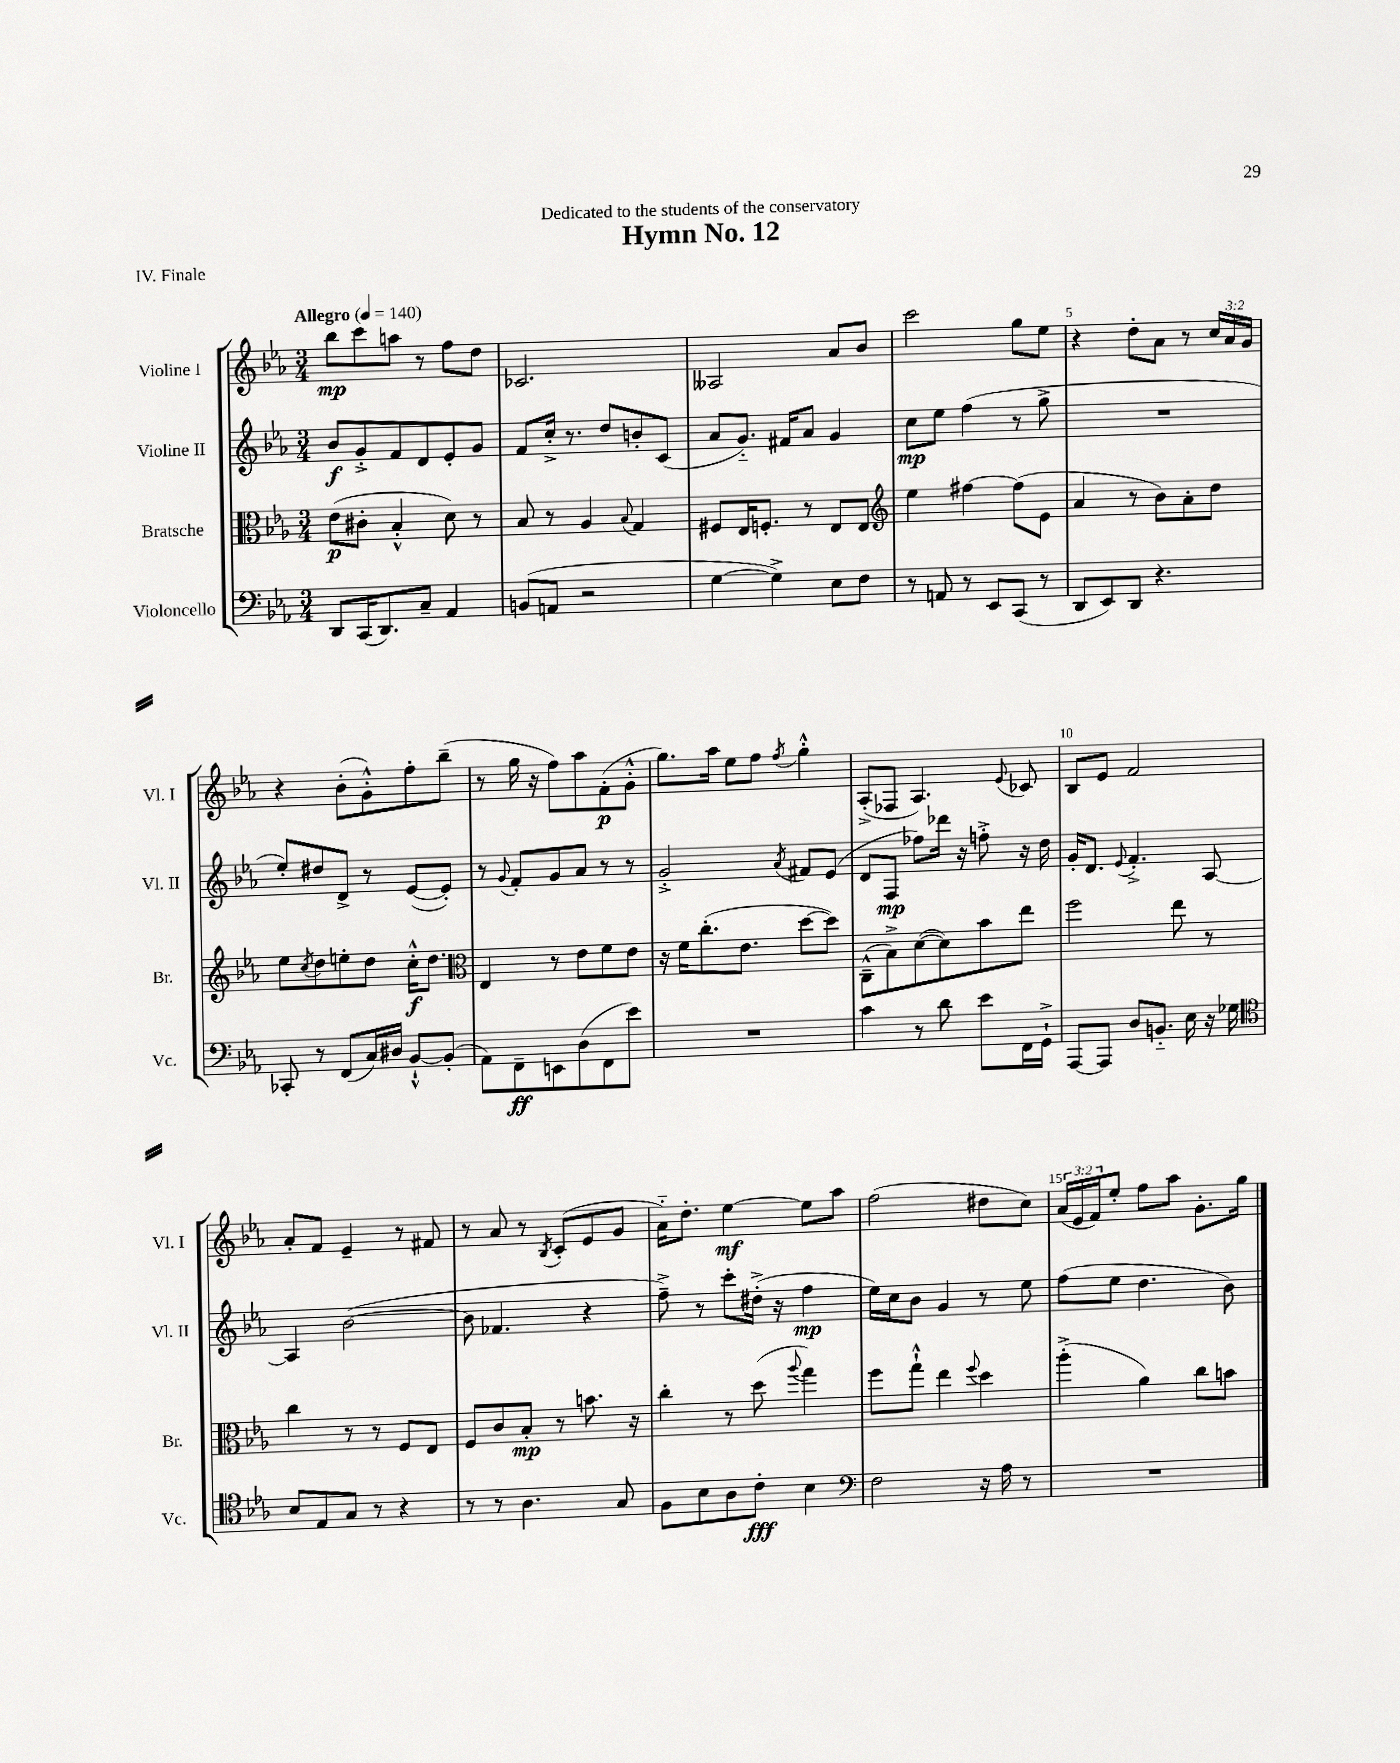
\header { title = "Hymn No. 12" dedication = "Dedicated to the students of the conservatory" piece = "IV. Finale" }
<<
\new StaffGroup <<
\new Staff = "s0" \with { instrumentName = "Violine I" shortInstrumentName = "Vl. I" } {
    \clef treble \key ees \major \numericTimeSignature \time 3/4 \override Staff.TupletNumber.text = #tuplet-number::calc-fraction-text \tempo "Allegro" 4 = 140
    bes''8\mp c'''8 a''8 r8 f''8 d''8 |
    ces'2. |
    aeses2 aes'8 bes'8 |
    c'''2 g''8 ees''8 |
    r4 d''8-. aes'8 r8 \tuplet 3/2 { c''16 aes'16 g'16 } |
    r4 bes'8-.( g'8-.-^) f''8-. bes''8--( |
    r8 g''16 r16 f''8) aes''8 f'8-.\p( g'8-.-^ |
    g''8.) aes''16 ees''8 f''8 \acciaccatura { f''8 } g''4-.-^ |
    aes8-.->( fes8 aes4.) \appoggiatura { ees'8 } ces'8 |
    bes8 ees'8 f'2 |
    aes'8-. f'8 ees'4-- r8 fis'8 |
    r8 aes'8 r8 \acciaccatura { bes8 } c'8-.( ees'8 g'8 |
    aes'16-_) d''8.-. ees''4~\mf ees''8 aes''8 |
    f''2( dis''8 c''8) |
    \tuplet 3/2 { aes'16( ees'16 f'16) } ees''8-. f''8 aes''8 g'8.-. g''16 \bar "|." |
}
\new Staff = "s1" \with { instrumentName = "Violine II" shortInstrumentName = "Vl. II" } {
    \clef treble \key ees \major \numericTimeSignature \time 3/4
    bes'8\f g'8-.-> f'8 d'8 ees'8-. g'8 |
    f'8 c''16-.-> r8. d''8 b'8-. c'8( |
    aes'8 g'8.-_) fis'16 aes'8 g'4 |
    c''8\mp ees''8 f''4( r8 g''8-> |
    R2. |
    ees''8-.) dis''8 d'8-> r8 ees'8~( ees'8-.) |
    r8 \appoggiatura { g'8 } f'8-. g'8 aes'8 r8 r8 |
    g'2-.-> \acciaccatura { aes'8 } fis'8 ees'8( |
    d'8 f8\mp fes''8) des'''16 r16 f''8-.-> r16 d''16 |
    g'16-. d'8. \appoggiatura { ees'8 } f'4.-.-> aes8~ |
    aes4 bes'2~( |
    bes'8 fes'4. r4 |
    f''8--->) r8 c'''8-. dis''16-.->( r16 f''4\mp |
    ees''16) c''16 bes'8 g'4 r8 ees''8 |
    f''8( ees''8 d''4. bes'8) \bar "|." |
}
\new Staff = "s2" \with { instrumentName = "Bratsche" shortInstrumentName = "Br." } {
    \clef alto \key ees \major \numericTimeSignature \time 3/4
    ees'8\p( cis'8-. bes4-.-^ d'8) r8 |
    bes8 r8 aes4 \appoggiatura { bes8 } g4 |
    fis8 ees16 f8.-. r8 ees8 ees8 |
    \clef treble ees''4 fis''4~ fis''8( ees'8 |
    aes'4 r8 bes'8) aes'8-. d''8 |
    ees''8 \acciaccatura { c''8 } d''8 e''8-. d''8 c''16-.-^\f d''8. |
    \clef alto ees4 r8 ees'8 f'8 ees'8 |
    r16 f'16 c''8.-.( ees'8. d''8~ d''8) |
    c8---^( bes8->) d'8~( d'8) bes'8 ees''8 |
    f''2 ees''8 r8 |
    c''4 r8 r8 f8 ees8 |
    f8 c'8 bes8-.\mp r8 b'8. r16 |
    c''4-. r8 d''8( \appoggiatura { aes''8 } g''4) |
    f''8 g''8-!-^ ees''4 \appoggiatura { f''8 } d''4 |
    aes''4-.->( aes'4) c''8 b'8 \bar "|." |
}
\new Staff = "s3" \with { instrumentName = "Violoncello" shortInstrumentName = "Vc." } {
    \clef bass \key ees \major \numericTimeSignature \time 3/4
    d,8 c,16( d,8.) c8-- aes,4 |
    b,8( a,8 r2 |
    g4~ g4->) ees8 f8 |
    r8 a,8 r8 ees,8 c,8( r8 |
    d,8 ees,8) d,8 r4. |
    ces,8-. r8 f,8( c16) dis16 bes,8~-!-^ bes,8-.( |
    aes,8) f,8--\ff e,8 d8( f,8 ees'8) |
    R2. |
    c'4 r8 d'8 ees'8 f,16 g,16-!-> |
    aes,,8~ aes,,8 d8 b,8.-_ ees16 r16 ges16 |
    \clef tenor bes8 ees8 g8 r8 r4 |
    r8 r8 aes4. g8 |
    f8 bes8 aes8 c'8-.\fff bes4 |
    \clef bass f2 r16 aes16 r8 |
    R2. \bar "|." |
}
>>
>>
\layout { \context { \Score \override BarNumber.break-visibility = ##(#f #t #t) barNumberVisibility = #(every-nth-bar-number-visible 5) } }
